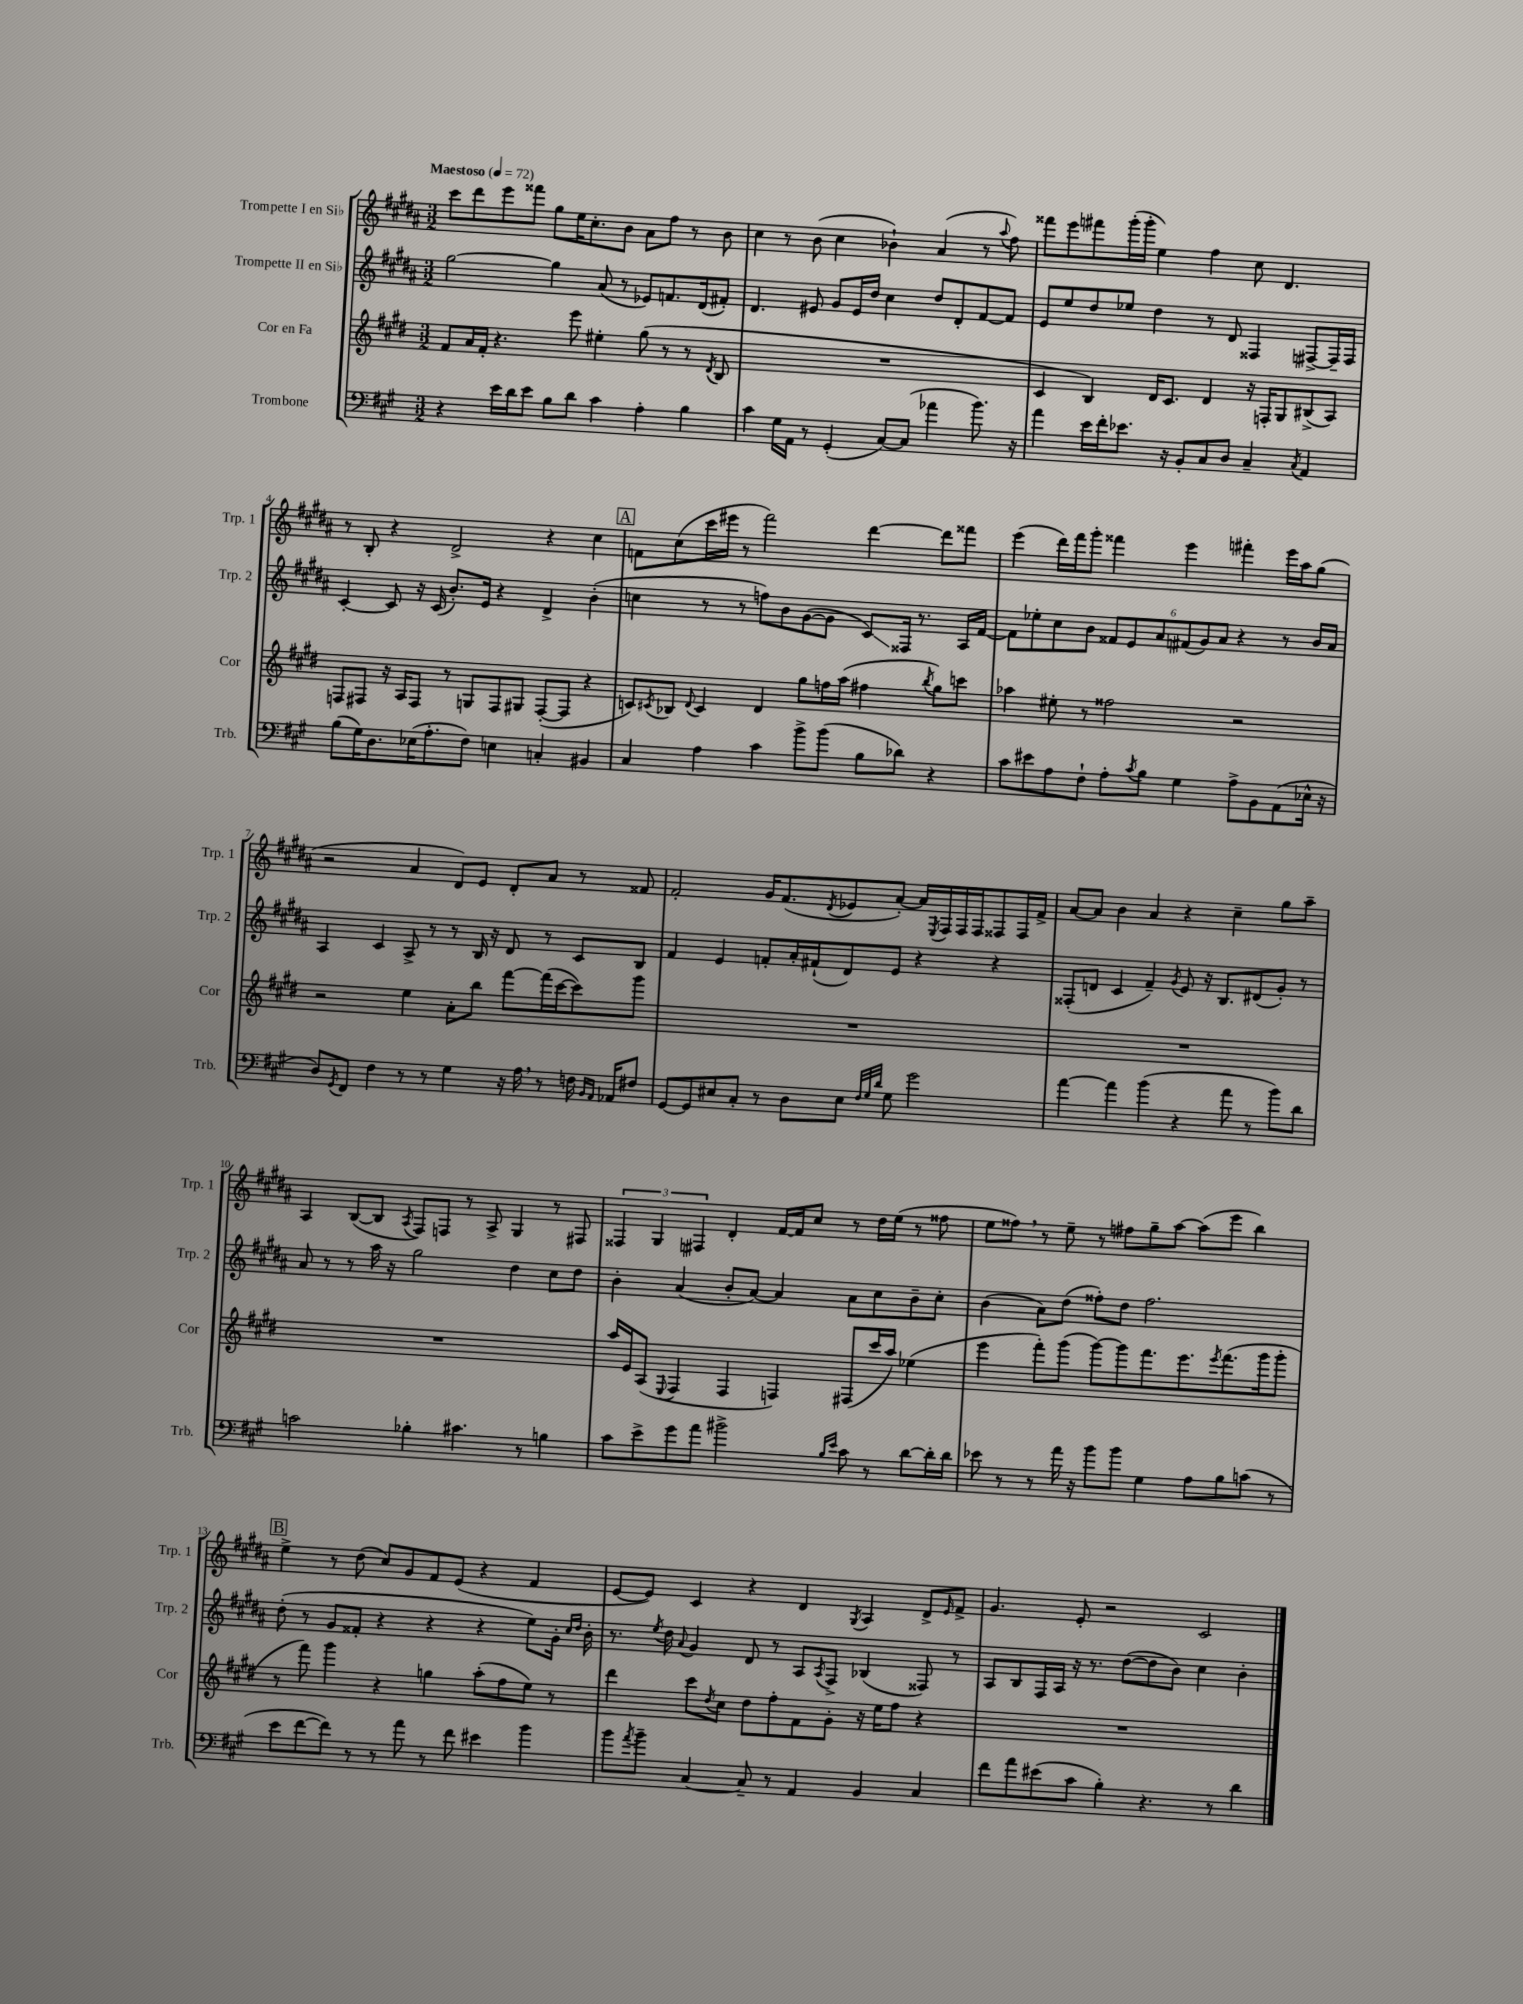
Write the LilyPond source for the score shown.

<<
\new StaffGroup <<
\new Staff = "s0" \with { instrumentName = "Trompette I en Sib" shortInstrumentName = "Trp. 1" } {
    \clef treble \key b \major \numericTimeSignature \time 3/2 \tempo "Maestoso" 4 = 72
    cis'''8 dis'''8 e'''8 fisis'''8 gis''8 e''16 cis''8.-. b'8 ais'8 fis''8 r8 b'8 |
    cis''4 r8 b'8( cis''4 bes'4-!) ais'4( r8 \appoggiatura { ais''8 } fis''8) |
    fisis'''8 e'''8 fis'''8 gis'''16-.( gis'''16-. e''4) fis''4 cis''8 dis'4. |
    r8 b8-. r4 dis'2-> r4 cis''4 |
    \mark \markup { \box "A" } f'8 cis''8( cis'''16 eis'''16 r8 fis'''2) dis'''4~ dis'''8 fisis'''8 |
    e'''4( dis'''16) fis'''16 gis'''8-. fisis'''4 e'''4 fis'''4-. e'''16 ais''16 gis''8( |
    r2 ais'4 dis'8) e'8 dis'8-. ais'8 r8 fisis'8 |
    fis'2-. gis'16 fis'8.( \acciaccatura { dis'8 } ees'8 ais'8~-.) ais'16 \acciaccatura { e8 } fis16 fis16 fis16 fisis8 fisis16 fis'16-> |
    ais'8~ ais'8 b'4 ais'4 r4 cis''4-- gis''8 ais''8-- |
    ais4 b8~( b8 \acciaccatura { ais8 } fis8) f8 r8 ais8-> gis4 r8 fis8 |
    \tuplet 3/2 { fisis4 gis4 fis4 } dis'4-. fis'16~ fis'16 cis''8 r8 dis''16 e''16( r8 fisis''8 |
    e''8 fisis''8) \breathe r8 e''8-- r8 fis''8 gis''8-- ais''8~ ais''8( e'''8 b''4) |
    \mark \markup { \box "B" } e''4-> r8 dis''8( cis''8) gis'8 fis'8 e'8( r4 fis'4 |
    e'8~ e'8) cis'4 r4 dis'4 \acciaccatura { gis8 } ais4 dis'8-> \grace { e'16 } fis'8-> |
    gis'4. e'8-. r2 cis'2 \bar "|." |
}
\new Staff = "s1" \with { instrumentName = "Trompette II en Sib" shortInstrumentName = "Trp. 2" } {
    \clef treble \key b \major \numericTimeSignature \time 3/2
    gis''2~ gis''4 ais'8( r8 ees'8) f'8. dis'16( fis'8-.) |
    dis'4. eis'8 gis'8 eis'16 dis''16 cis''4 dis''8 dis'8-. fis'8~ fis'8 |
    e'8 e''8 dis''8 ees''8 dis''4 r8 dis'8 fisis4 fis8~-> fis16-- fis16 |
    cis'4~-. cis'8 r16 cis'16( b'8.-.) e'16 r4 dis'4-> b'4-.( |
    \mark \markup { \box "A" } c''4 r8 r8 f''8) b'8 gis'8~( gis'8 cis'8\glissando) fisis16 r8. ais16 fis'16~ |
    fis'8 ees''8-. cis''8 b'8 \tuplet 6/4 { fisis'8 e'8 ais'8 fis'8( gis'8) ais'8 } r4 r8 b'16 ais'16 |
    ais4 cis'4 ais8-> r8 r8 b16 r16 dis'8 r8 cis'8 b8 |
    fis'4 e'4 f'8-. ais'16-. fis'16-!( dis'8) e'8 r4 r4 |
    fisis8-.( d'8 cis'4 fis'4--) \acciaccatura { gis'8 } e'8 r16 b8. dis'8( gis'8-.) r8 |
    ais'8 r8 r8 ais''16 r16 gis''2 dis''4 cis''8 dis''8 |
    b'4-. ais'4( b'8-. ais'8~) ais'4 ais'8 cis''8 b'8-- cis''8-. |
    b'4( ais'8) dis''8( fisis''8-.) dis''8 fisis''2. |
    \mark \markup { \box "B" } dis''8-.( r8 gis'8 fisis'8-. r4 r4 r4 e''8) gis'16-. \grace { cis''16 dis''16 } b'16-. |
    r8. \acciaccatura { e''8 } dis''16 \appoggiatura { ais'8 } gis'4 dis'8 r8 ais8 \acciaccatura { ais8 } fis8-> bes4( fisis8) r8 |
    ais8 b8 fis16 ais16 r16 r8. dis''8~( dis''8 b'8) cis''4 b'4-. \bar "|." |
}
\new Staff = "s2" \with { instrumentName = "Cor en Fa" shortInstrumentName = "Cor" } {
    \clef treble \key e \major \numericTimeSignature \time 3/2
    fis'8 a'16 fis'16-. r4. e'''8 eis''4-. gis''8( r8 r8 \acciaccatura { dis'8 } b8 |
    R1. |
    cis'4 b4) dis'16 cis'8. dis'4 r16 f16-. gis8 bis8->( a8) |
    f8 fis8 r16 a16 fis8 r8 g8 fis8 gis8 fis8~-.( fis8 r4 |
    \mark \markup { \box "A" } c'8) \acciaccatura { cis'8 } bes8 \appoggiatura { dis'8 } cis'4 dis'4 gis''8 f''16 a''16( fis''4 \acciaccatura { b''8 } gis''8) c'''8 |
    aes''4 eis''8-. r8 fisis''2 r2 |
    r2 e''4 a'8-. b''8 fis'''8~ fis'''16( cis'''16~ cis'''8) gis'''8 |
    R1. |
    R1. |
    R1. |
    a''16 e'16 a8( \appoggiatura { e8 } fis4 fis4 f4) fis8( cis'''16 a''16) ees''4( |
    e'''4 fis'''8-.) gis'''8( gis'''8~) gis'''8 fis'''8. e'''8. \acciaccatura { e'''8 } fis'''8.( gis'''16 gis'''8-. |
    \mark \markup { \box "B" } r8 fis'''8) gis'''4 r4 g''4 a''8-.( fis''8 e''8) r8 |
    dis'''4 cis'''8 \acciaccatura { dis''8 } cis''8 dis''8 fis''8-. fis'8 gis'8-. r16 e''16 fis''8 r4 |
    R1. \bar "|." |
}
\new Staff = "s3" \with { instrumentName = "Trombone" shortInstrumentName = "Trb." } {
    \clef bass \key a \major \numericTimeSignature \time 3/2
    r4 e'16 d'16 e'8 b8 d'8 cis'4 a4-. b4 |
    cis'4 gis16 a,16 r8 gis,4-.( cis8~) cis8( aes'4 b'8.) r16 |
    a'4 e'16 fis'16-. ees'8. r16 b,8-. cis8 d8 cis4-- \acciaccatura { cis8 } a,4 |
    b8( gis16) d8. ees16( a8.-. fis8) e4 c4-. bis,4 |
    \mark \markup { \box "A" } cis4 a4 cis'4 b'8-> b'8( b8 des'8) r4 |
    cis'8 eis'8 a8 fis8-! a8-. \acciaccatura { cis'8 } b8 gis4 a8-> b,8 a,8( ees16-^ r16 |
    d8) \acciaccatura { gis,8 } fis,8 fis4 r8 r8 gis4 r16 a16 \breathe r8 f16 \grace { b,16 a,16 } aes,16 fis8 |
    gis,8~ gis,8 eis8 cis8-. r8 d8 eis8 \grace { fis32 gis32 d'32 } gis8 gis'2 |
    a'4~ a'4 b'4( r4 a'8 r8 b'8) d'8 |
    c'2 bes4-. cis'4. r8 b4 |
    cis'8 e'8-> gis'8 a'8 bis'2-> \grace { b16 e'16 } cis'8 r8 d'8~ d'16-. d'16 |
    ees'8 r8 r8 a'16 r16 b'8 b'8 gis4 a8 b8 c'8( r8 |
    \mark \markup { \box "B" } e'8 fis'8~ fis'8) r8 r8 a'8 r8 fis'8 eis'4 b'4 |
    b'8 \acciaccatura { a'8 } b'8-- cis4~ cis8-- r8 a,4 b,4 cis4 |
    fis'8 a'8 eis'8( cis'8 b4-.) r4. r8 d'4 \bar "|." |
}
>>
>>
